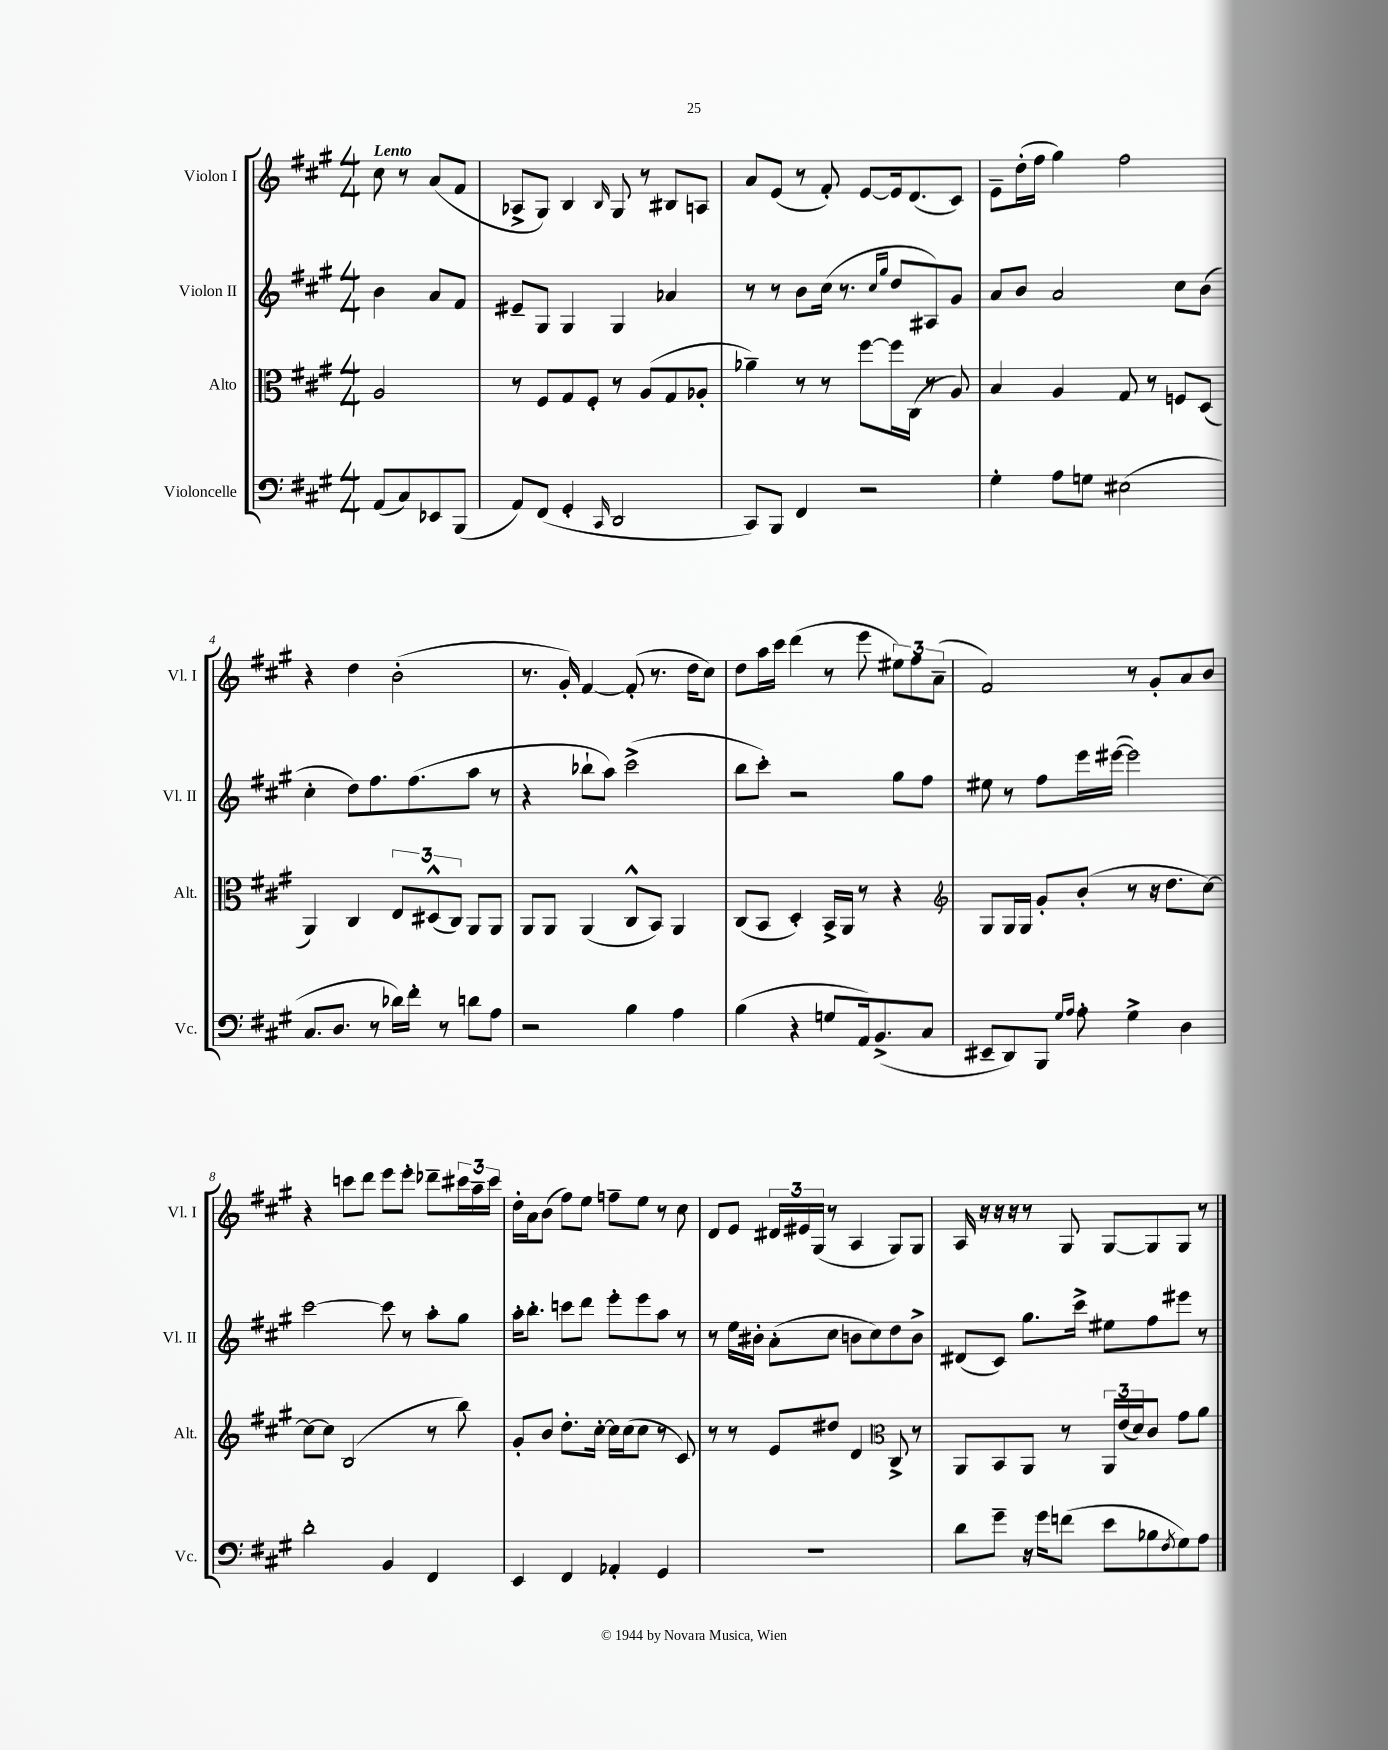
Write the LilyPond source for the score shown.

<<
\new StaffGroup <<
\new Staff = "s0" \with { instrumentName = "Violon I" shortInstrumentName = "Vl. I" } {
    \clef treble \key a \major \numericTimeSignature \time 4/4 \partial 2 \tempo "Lento"
    cis''8 r8 a'8( fis'8 |
    aes8-> gis8) b4 \grace { b16 } gis8 r8 bis8 a8 |
    a'8 e'8( r8 fis'8-.) e'8~ e'16 d'8.( cis'8) |
    e'8-- d''16-.( fis''16 gis''4) fis''2 |
    r4 d''4 b'2-.( |
    r8. gis'16-.) fis'4~ fis'8-.( r8. d''16 cis''8) |
    d''8 a''16 cis'''16 d'''4( r8 e'''8 \tuplet 3/2 { eis''8) fis''8 a'8--( } |
    fis'2) r8 gis'8-. a'8 b'8 |
    r4 c'''8 d'''8 e'''8 e'''8-. des'''8-- \tuplet 3/2 { cis'''16 a''16-- cis'''16 } |
    d''16-. a'16 b'8( fis''8) e''8 f''8-- e''8 r8 cis''8 |
    d'8 e'8 \tuplet 3/2 { dis'16 eis'16 gis16( } r8 a4 gis8) gis8 |
    a16 r16 r16 r16 r8 gis8 gis8~ gis8 gis8 r8 \bar "|." |
}
\new Staff = "s1" \with { instrumentName = "Violon II" shortInstrumentName = "Vl. II" } {
    \clef treble \key a \major \numericTimeSignature \time 4/4 \partial 2
    b'4 a'8 fis'8 |
    eis'8-- gis8 gis4 gis4 aes'4 |
    r8 r8 b'8 cis''16( r8. \grace { cis''16 gis''16 } d''8 ais8) gis'8 |
    a'8 b'8 a'2 cis''8 b'8( |
    cis''4-. d''8) fis''8. fis''8.( a''8 r8 |
    r4 bes''8-! a''8) cis'''2->( |
    b''8 cis'''8-.) r2 gis''8 fis''8 |
    eis''8 r8 fis''8 e'''16 eis'''16~( eis'''2) |
    cis'''2~ cis'''8 r8 a''8-. gis''8 |
    a''16-. b''8.-. c'''8 d'''8 e'''8-. e'''8 a''8 r8 |
    r8 e''16 bis'16-. a'8-.( cis''8 b'8 cis''8) d''8 b'8-> |
    dis'8( cis'8) gis''8. cis'''16-> eis''8 fis''8 eis'''8 r8 \bar "|." |
}
\new Staff = "s2" \with { instrumentName = "Alto" shortInstrumentName = "Alt." } {
    \clef alto \key a \major \numericTimeSignature \time 4/4 \partial 2
    a2 |
    r8 fis8 gis8 fis8-. r8 a8( gis8 aes8-. |
    aes'4--) r8 r8 fis''8~ fis''16 cis16( r8 a8) |
    b4 a4 gis8 r8 f8 d8( |
    a,4) cis4 \tuplet 3/2 { e8 dis8-^( cis8) } a,8 a,8 |
    a,8 a,8 a,4( cis8-^ b,8) a,4 |
    cis8( b,8 d4-.) b,16-> a,16 r8 r4 |
    \clef treble gis8 gis16 gis16 gis'8-. b'8-.( r8 r16 d''8. cis''8~) |
    cis''8~ cis''8 b2( r8 b''8) |
    gis'8-. b'8 d''8.-. cis''16~-. cis''16 cis''16( cis''8 r8 cis'8) |
    r8 r8 e'8 dis''8 d'4 \clef alto cis8-> r8 |
    a,8 b,8 a,8 r8 \tuplet 3/2 { a,16 e'16( d'16) } cis'8 gis'8 a'8 \bar "|." |
}
\new Staff = "s3" \with { instrumentName = "Violoncelle" shortInstrumentName = "Vc." } {
    \clef bass \key a \major \numericTimeSignature \time 4/4 \partial 2
    a,8( cis8) ees,8 b,,8( |
    a,8) fis,8( gis,4-. \grace { cis,16 } d,2 |
    cis,8) b,,8 fis,4 r2 |
    gis4-. a8 g8 eis2( |
    cis8. d8. r8 des'16) fis'16-. r8 d'8 a8 |
    r2 b4 a4 |
    b4( r4 g8 a,16) b,8.->( cis8 |
    eis,8-- d,8) b,,8 \grace { gis16 a16 } a8-. gis4-> d4 |
    d'2-. b,4 fis,4 |
    e,4 fis,4 aes,4-. gis,4 |
    R1 |
    d'8 gis'8-- r16 gis'16 f'8( e'8 bes8 \acciaccatura { fis8 } gis8) a8 \bar "|." |
}
>>
>>
